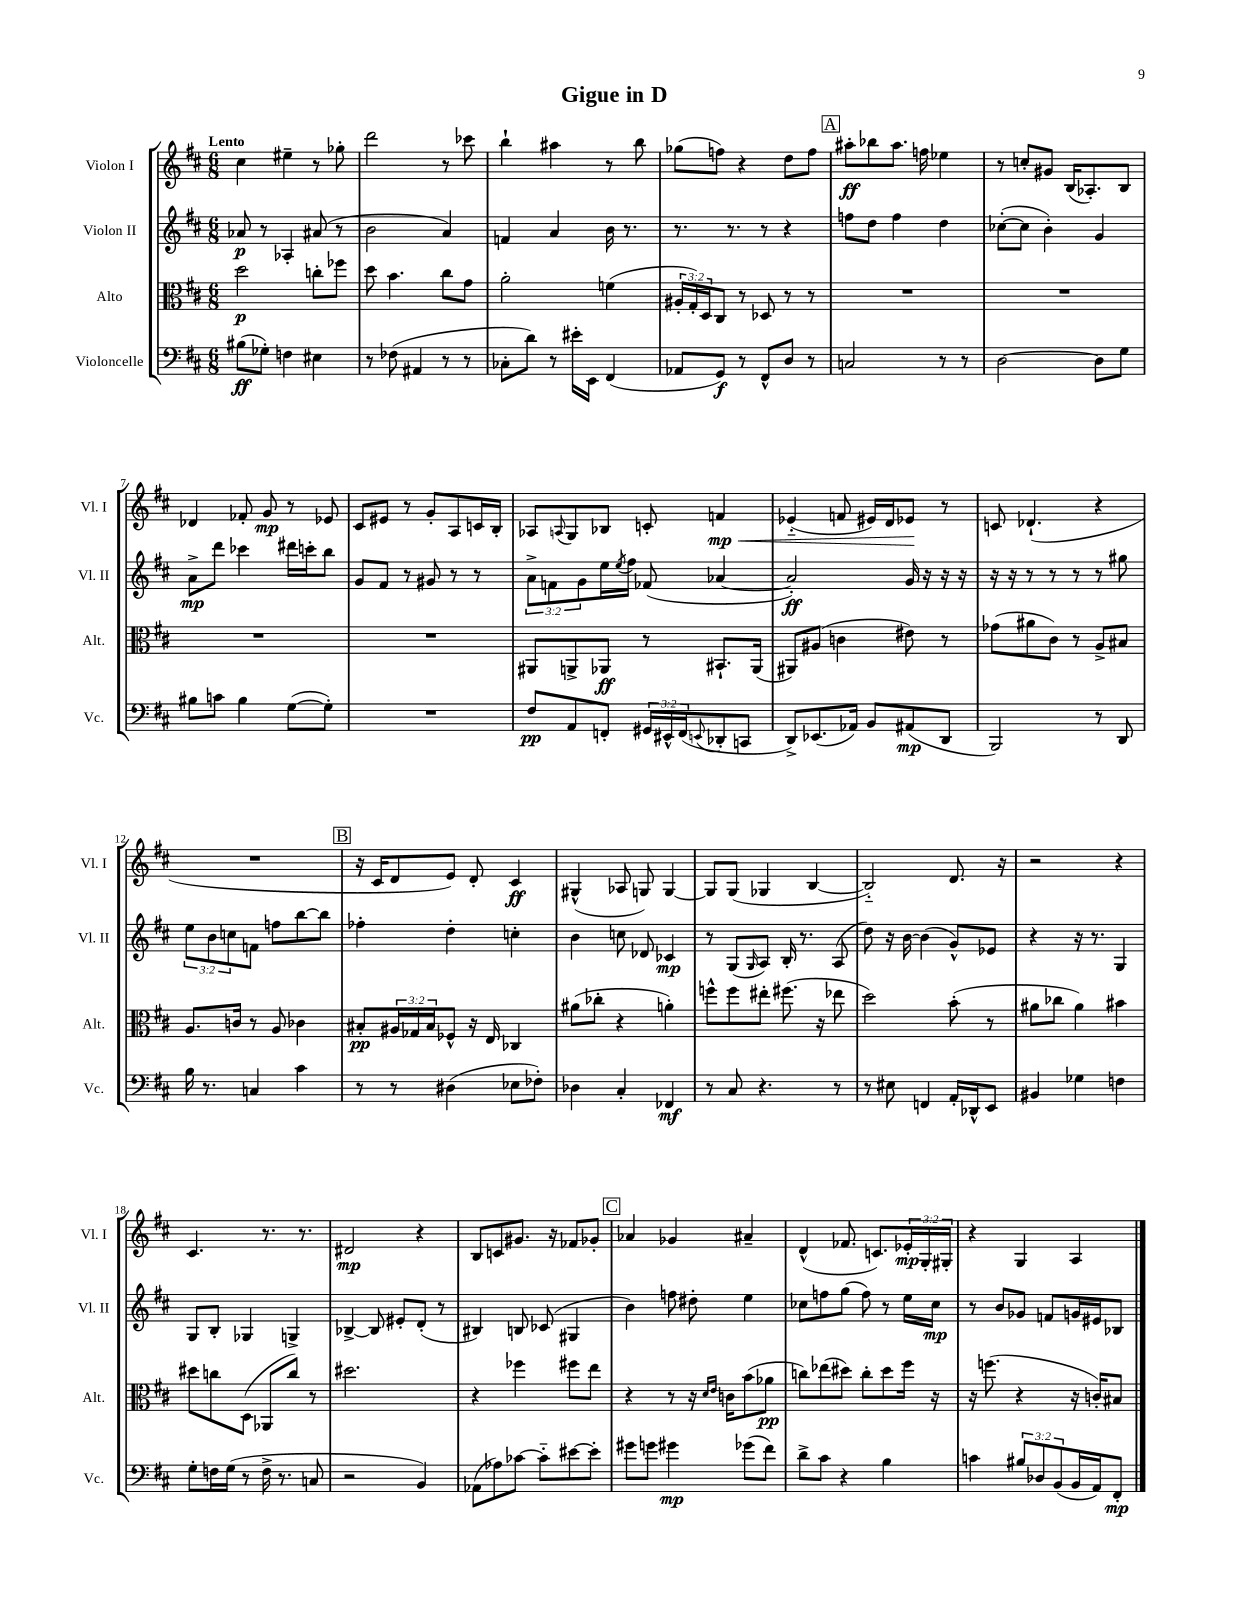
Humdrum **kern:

**kern	**dynam	**kern	**dynam	**kern	**dynam	**kern	**dynam
*part4	*part4	*part3	*part3	*part2	*part2	*part1	*part1
*staff4	*staff4	*staff3	*staff3	*staff2	*staff2	*staff1	*staff1
*I"Violoncelle	*	*I"Alto	*	*I"Violon II	*	*I"Violon I	*
*I'Vc.	*	*I'Alt.	*	*I'Vl. II	*	*I'Vl. I	*
*clefF4	*	*clefC3	*	*clefG2	*	*clefG2	*
*k[f#c#]	*	*k[f#c#]	*	*k[f#c#]	*	*k[f#c#]	*
*M6/8	*	*M6/8	*	*M6/8	*	*M6/8	*
=1	=1	=1	=1	=1	=1	=1	=1
!	!	!	!	!	!	!LO:TX:a:B:t=Lento	!
(8B#X\L	ff	2dd\	p	8a-X/	p	4cc#\	.
8G-X'\J)	.	.	.	8r	.	.	.
4Fn\	.	.	.	4A-X'/	.	4ee#X~\	.
4E#X\	.	8ccn'\L	.	(8a#X/	.	8r	.
.	.	8ff-X\J	.	8r	.	8gg-X'\	.
=2	=2	=2	=2	=2	=2	=2	=2
8r	.	8dd\	.	2b\	.	2ddd\	.
(8F-X\	.	4.b\	.	.	.	.	.
4AA#X/	.	.	.	.	.	.	.
8r	.	8cc#\L	.	4a/)	.	8r	.
8r	.	8g\J	.	.	.	8ccc-X\	.
=3	=3	=3	=3	=3	=3	=3	=3
8C-X'\L	.	2a'\	.	4fn/	.	4bb`\	.
8d\J)	.	.	.	.	.	.	.
8r	.	.	.	4a/	.	4aa#X\	.
16e#X'\LL	.	.	.	.	.	.	.
16EE\JJ	.	.	.	.	.	.	.
(4FF#/	.	(4fn\	.	16b\	.	8r	.
.	.	.	.	8.r	.	.	.
.	.	.	.	.	.	8bb\	.
=4	=4	=4	=4	=4	=4	=4	=4
8AA-X/L	.	24A#X'/LL	.	8.r	.	(8gg-X\L	.
.	.	24G'/)	.	.	.	.	.
.	.	24D/J	.	.	.	.	.
8GG/J)	f	8C#/J	.	.	.	8ffn\J)	.
.	.	.	.	8.r	.	.	.
8r	.	8r	.	.	.	4r	.
8FF#^^/L	.	8D-X/	.	8r	.	.	.
8D/J	.	8r	.	4r	.	8dd\L	.
8r	.	8r	.	.	.	8ff\J	.
!!LO:REH:place=s1:t=A
=5	=5	=5	=5	=5	=5	=5	=5
2Cn/	.	2.r	.	8ffn\L	.	8aa#X'\L	ff
.	.	.	.	8dd\J	.	8bb-X\	.
.	.	.	.	4ff\	.	8.aa#\J	.
.	.	.	.	.	.	16ffn\	.
8r	.	.	.	4dd\	.	4ee-X\	.
8r	.	.	.	.	.	.	.
=6	=6	=6	=6	=6	=6	=6	=6
[2D\	.	2.r	.	([8cc-X'\L	.	8r	.
.	.	.	.	8cc-\J]	.	8ccn'/L	.
.	.	.	.	4b'\)	.	8g#X/J	.
.	.	.	.	.	.	(16B/KL	.
.	.	.	.	.	.	8.A-X'/)	.
8D\L]	.	.	.	4g/	.	.	.
8G\J	.	.	.	.	.	8B/J	.
!!LO:LB:g=z
=7	=7	=7	=7	=7	=7	=7	=7
8B#X\L	.	2.r	.	8a^\L	mp	4d-X/	.
8cn\J	.	.	.	8ddd\J	.	.	.
4B#\	.	.	.	4ccc-X\	.	8f-X'/	.
.	.	.	.	.	.	8g/	mp
([8G\L	.	.	.	16ddd#X\LL	.	8r	.
.	.	.	.	16cccn'\J	.	.	.
8G'\J])	.	.	.	8bb\J	.	8e-X/	.
=8	=8	=8	=8	=8	=8	=8	=8
2.r	.	2.r	.	8g/L	.	8c#/L	.
.	.	.	.	8f#/J	.	8e#X/J	.
.	.	.	.	8r	.	8r	.
.	.	.	.	8g#X/	.	8g'/L	.
.	.	.	.	8r	.	8A/	.
.	.	.	.	8r	.	16cn/L	.
.	.	.	.	.	.	16B'/JJ	.
=9	=9	=9	=9	=9	=9	=9	=9
8F#/L	pp	8AA#X/L	.	12a^\L	.	8A-X/L	.
.	.	.	.	12fn\	.	.	.
.	.	.	.	.	.	8qqAn/	.
8AA/	.	8AAn^/	.	.	.	8G/	.
.	.	.	.	12g\	.	.	.
8FFn'/J	.	8AA-X/J	ff	16ee\L	.	8B-X/J	.
.	.	.	.	8qee/	.	.	.
.	.	.	.	16ff#\JJ	.	.	.
24GG#X/LL	.	8r	.	(8f-X/	.	8cn'/	.
24EE#X^^/	.	.	.	.	.	.	.
(24FF/J	.	.	.	.	.	.	.
8qqEEn/	.	.	.	.	.	.	.
!	!	!	!	!	!	!	!LO:HP:b
8DD-X'/	.	8.BB#X`/L	.	[4a-X/	.	4fn/	< mp
8CCn/J	.	.	.	.	.	.	.
.	.	(16AA-/Jk	.	.	.	.	.
=10	=10	=10	=10	=10	=10	=10	=10
8DD^/L)	.	8AA#X/L)	.	2a-'/])	ff	(4e-X/	.
(8.EE-X/	.	(8A#X/J	.	.	.	.	.
.	.	4cn\	.	.	.	8fn/	.
16AA-X/Jk)	.	.	.	.	.	.	.
8BB/L	.	.	.	.	.	16e#X/LL)	.
.	.	.	.	.	.	16d/J	.
(8AA#X/	mp	8e#X\)	.	16g/	.	8e-X/J	.
.	.	.	.	16r	.	.	.
8DD/J	.	8r	.	16r	.	8r	[
.	.	.	.	16r	.	.	.
=11	=11	=11	=11	=11	=11	=11	=11
2BBB/)	.	(8g-X\L	.	16r	.	8cn/	.
.	.	.	.	16r	.	.	.
.	.	8a#X\	.	8r	.	(4.d-X`/	.
.	.	8c#\J)	.	8r	.	.	.
.	.	8r	.	8r	.	.	.
8r	.	8A^/L	.	8r	.	4r	.
8DD/	.	8B#X/J	.	8gg#X\	.	.	.
!!LO:LB:g=z
=12	=12	=12	=12	=12	=12	=12	=12
16B\	.	8.A/L	.	12ee\L	.	2.r	.
8.r	.	.	.	.	.	.	.
.	.	.	.	12b\	.	.	.
.	.	.	.	12ccn\	.	.	.
.	.	16cn/Jk	.	.	.	.	.
4Cn/	.	8r	.	8fn\J	.	.	.
.	.	8A/	.	8ffn\L	.	.	.
4c#\	.	4c-X\	.	[8bb\	.	.	.
.	.	.	.	8bb\J]	.	.	.
!!LO:REH:place=s1:t=B
=13	=13	=13	=13	=13	=13	=13	=13
8r	.	8B#X'/L	pp	4ff-X'\	.	16r	.
.	.	.	.	.	.	16c#/KL	.
8r	.	24A#X/L	.	.	.	8d/	.
.	.	24G-X/	.	.	.	.	.
.	.	24B#/J	.	.	.	.	.
(4D#X\	.	8F-X^^/J	.	4dd'\	.	8e/J)	.
.	.	16r	.	.	.	8d'/	.
.	.	16E/	.	.	.	.	.
8E-X\L	.	4C-X/	.	4ccn'\	.	4c#/	ff
8F-X'\J)	.	.	.	.	.	.	.
=14	=14	=14	=14	=14	=14	=14	=14
4D-X\	.	(8a#X\L	.	4b\	.	(4G#X^^/	.
.	.	8cc-X'\J	.	.	.	.	.
4C#'/	.	4r	.	8ccn\	.	8A-X/	.
.	.	.	.	8d-X/	.	8Gn/)	.
4FF-X/	mf	4an'\)	.	4c-X/	mp	[4G/	.
=15	=15	=15	=15	=15	=15	=15	=15
8r	.	8ffn^^\L	.	8r	.	8G/L]	.
8C#/	.	8ff\	.	(8G/L	.	(8G/J	.
.	.	.	.	16qqG/	.	.	.
4.r	.	8ee#X'\J	.	8A/J)	.	4G-X/	.
.	.	(8.ff#X\	.	16B'/	.	.	.
.	.	.	.	8.r	.	.	.
.	.	.	.	.	.	[4B/	.
.	.	16r	.	.	.	.	.
8r	.	8ee-X\	.	(8A/	.	.	.
=16	=16	=16	=16	=16	=16	=16	=16
8r	.	2dd\)	.	8dd\)	.	2B/])	.
8E#X\	.	.	.	16r	.	.	.
.	.	.	.	[16b\	.	.	.
4FFn/	.	.	.	(4b\]	.	.	.
16AA'/LL	.	(8b'\	.	8g^^/L)	.	8.d/	.
16DD-X^^/J	.	.	.	.	.	.	.
8EE/J	.	8r	.	8e-X/J	.	.	.
.	.	.	.	.	.	16r	.
=17	=17	=17	=17	=17	=17	=17	=17
4BB#X/	.	8a#X\L	.	4r	.	2r	.
.	.	8cc-X\J	.	.	.	.	.
4G-X\	.	4a#\)	.	16r	.	.	.
.	.	.	.	8.r	.	.	.
4Fn\	.	4b#X\	.	4G/	.	4r	.
!!LO:LB:g=z
=18	=18	=18	=18	=18	=18	=18	=18
8G'\L	.	8dd#X\L	.	8G/L	.	4.c#/	.
16Fn\L	.	8ccn\	.	8B'/J	.	.	.
(16G\JJ	.	.	.	.	.	.	.
8r	.	(8D\J	.	4G-X/	.	.	.
16F^\	.	8AA-X/L	.	.	.	8.r	.
8.r	.	.	.	.	.	.	.
.	.	8cc/J)	.	4Gn^/	.	.	.
.	.	.	.	.	.	8.r	.
8Cn/	.	8r	.	.	.	.	.
=19	=19	=19	=19	=19	=19	=19	=19
2r	.	2.dd#X\	.	[4B-X^/	.	2d#X/	mp
.	.	.	.	8B-/]	.	.	.
.	.	.	.	8e#X'/L	.	.	.
4BB/)	.	.	.	(8d'/J	.	4r	.
.	.	.	.	8r	.	.	.
=20	=20	=20	=20	=20	=20	=20	=20
(8AA-X\L	.	4r	.	4B#X/)	.	8B/L	.
8A-X\)	.	.	.	.	.	8cn/	.
[8c-X\J	.	4ff-X\	.	8Bn/	.	8.g#X/J	.
8c-\L]	.	.	.	(8c-X/	.	.	.
.	.	.	.	.	.	16r	.
[8e#X\	.	8ff#X\L	.	4G#X/	.	8f-X/L	.
8e#'\J]	.	8ee\J	.	.	.	8g-X'/J	.
!!LO:REH:place=s1:t=C
=21	=21	=21	=21	=21	=21	=21	=21
8g#X\L	.	4r	.	4b\)	.	4a-X/	.
8gn\J	.	.	.	.	.	.	.
4g#X\	mp	8r	.	8ffn\	.	4g-X/	.
.	.	16r	.	8dd#X'\	.	.	.
.	.	16qqd/LL	.	.	.	.	.
.	.	16qqe/JJ	.	.	.	.	.
.	.	16cn\KL	.	.	.	.	.
(8g-X\L	.	(8b\	.	4ee\	.	4a#X~/	.
8f#\J)	.	8a-X\J	pp	.	.	.	.
=22	=22	=22	=22	=22	=22	=22	=22
8d^\L	.	8ccn\L)	.	8cc-X\L	.	(4d^^/	.
8c#\J	.	(8ee-X\	.	8ffn\	.	.	.
4r	.	8dd#X\J)	.	(8gg\J	.	8.f-X/	.
.	.	8cc'\L	.	8ff\)	.	.	.
.	.	.	.	.	.	8.cn/L)	.
4B\	.	8dd#\	.	8r	.	.	.
.	.	16ff#\Jk	.	16ee\LL	.	24e-X'/L	mp
.	.	.	.	.	.	24G'/	.
.	.	16r	.	16cc-\JJ	mp	.	.
.	.	.	.	.	.	24G#X'/JJ	.
=23	=23	=23	=23	=23	=23	=23	=23
4cn\	.	16r	.	8r	.	4r	.
.	.	(8.ffn\	.	.	.	.	.
.	.	.	.	8b/L	.	.	.
12B#X/L	.	4r	.	8g-X/J	.	4G/	.
12D-X/	.	.	.	.	.	.	.
.	.	.	.	8fn/L	.	.	.
(12BB/	.	.	.	.	.	.	.
16BB/L	.	16r	.	16gn/L	.	4A/	.
16AA/J)	.	16cn'/KL)	.	16e#X/J	.	.	.
8FF#'/J	mp	8B#X/J	.	8B-X/J	.	.	.
==	==	==	==	==	==	==	==
*-	*-	*-	*-	*-	*-	*-	*-
